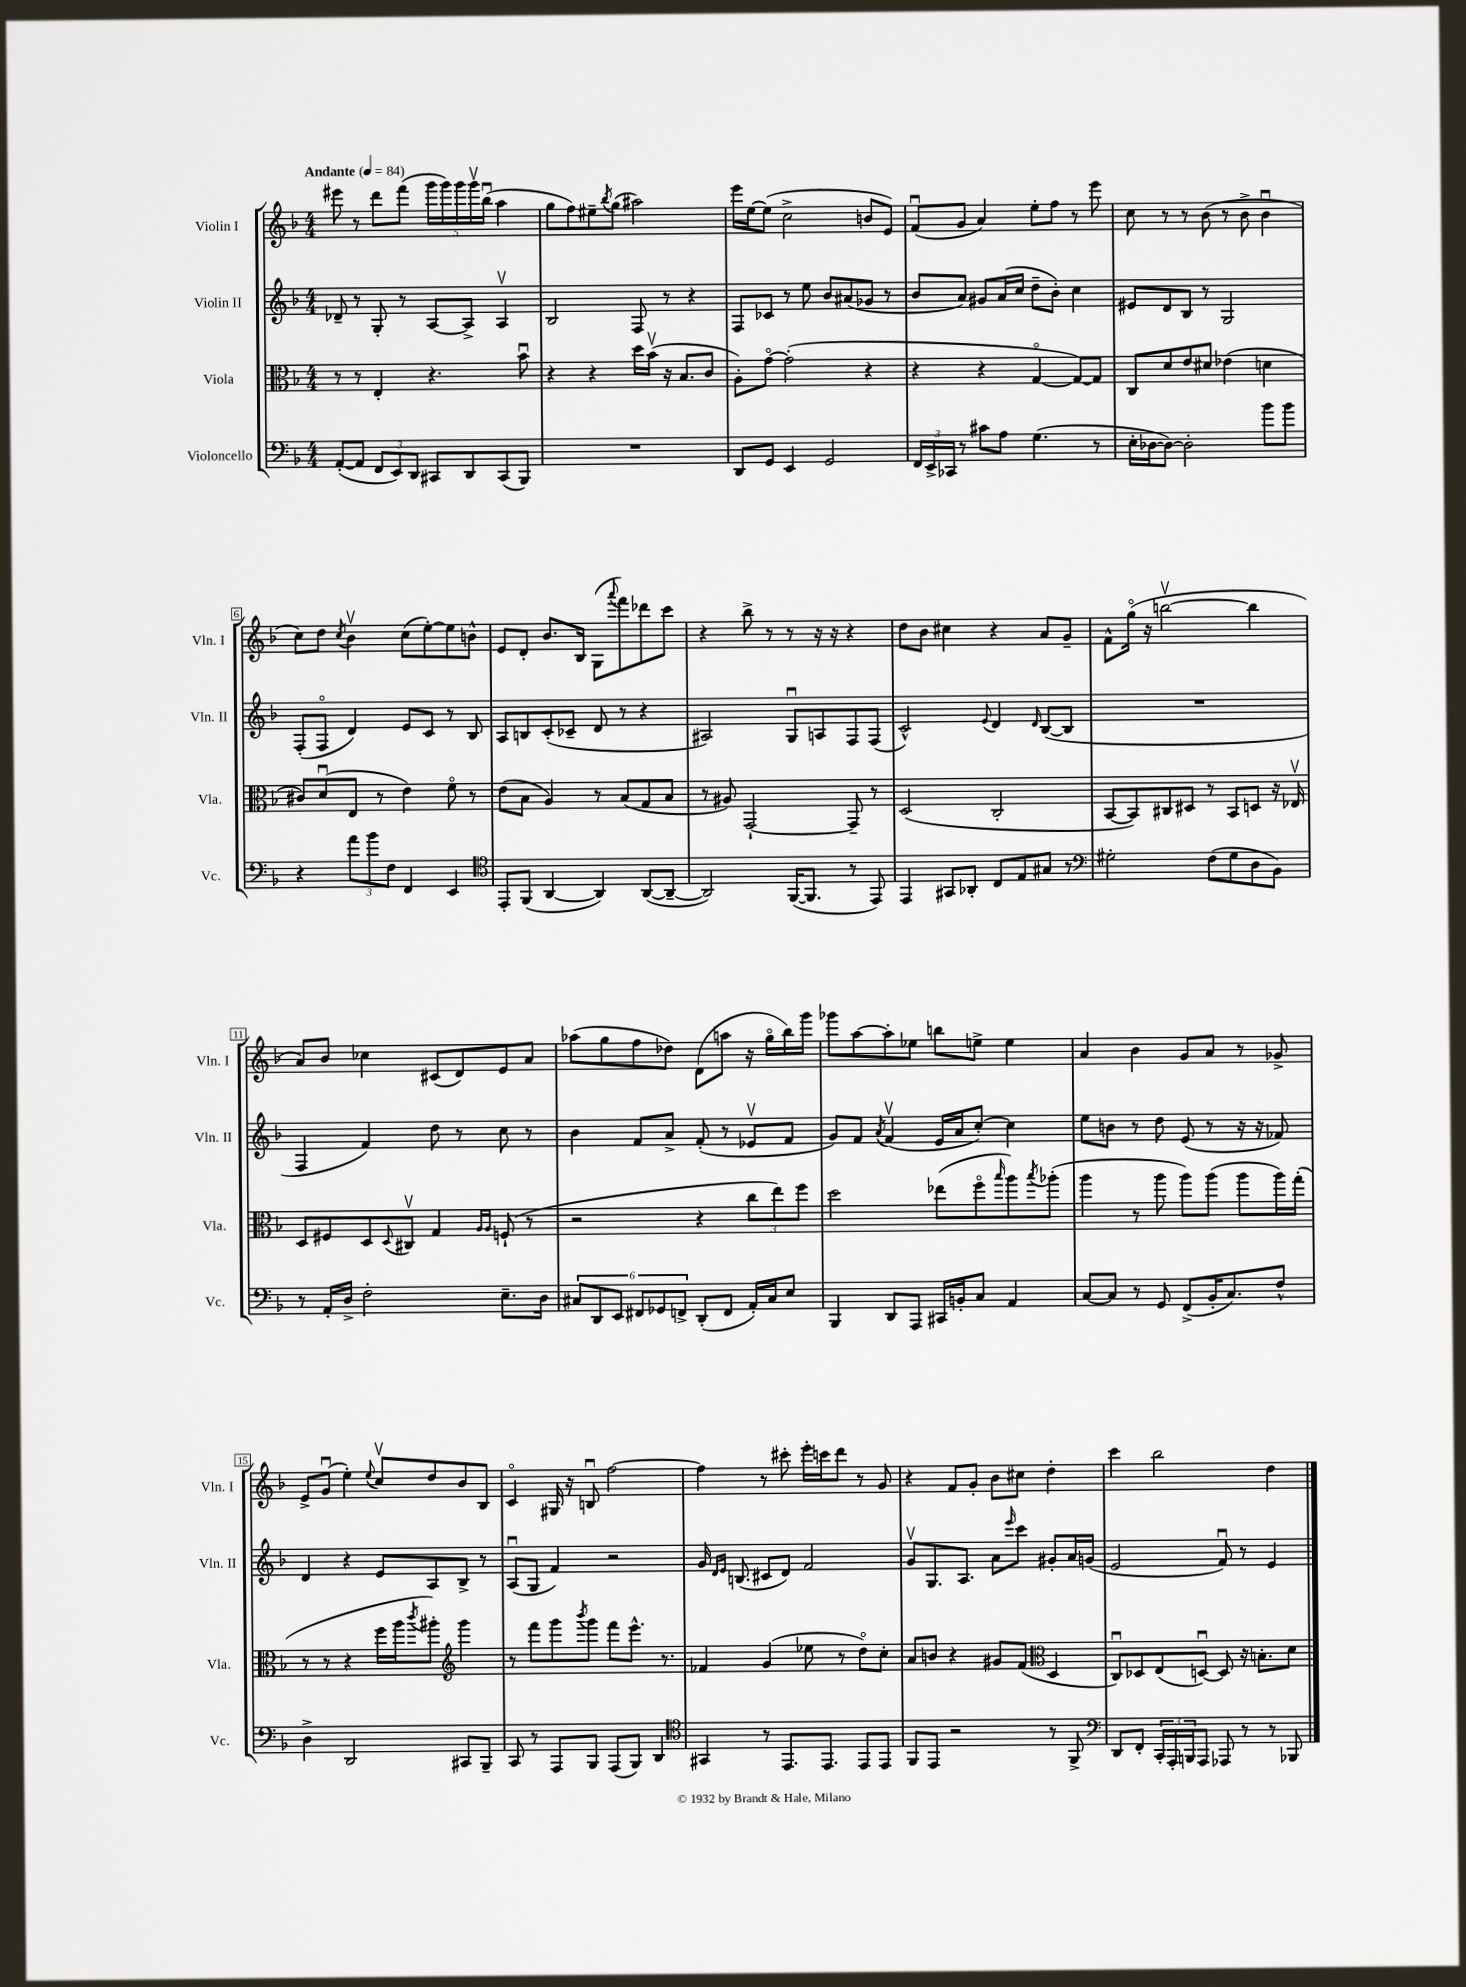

**kern	**kern	**kern	**kern
*part4	*part3	*part2	*part1
*staff4	*staff3	*staff2	*staff1
*I"Violoncello	*I"Viola	*I"Violin II	*I"Violin I
*I'Vc.	*I'Vla.	*I'Vln. II	*I'Vln. I
*clefF4	*clefC3	*clefG2	*clefG2
*k[b-]	*k[b-]	*k[b-]	*k[b-]
*M4/4	*M4/4	*M4/4	*M4/4
*MM84	*MM84	*MM84	*MM84
=1	=1	=1	=1
!	!	!	!LO:TX:a:B:t=Andante
([8AA'/L	8r	8d-X~/	8eee#X\
8AA/J]	8r	8r	8r
12FF/L	4E'/	8G'/	8ddd\L
12EE/)	.	.	.
.	.	8r	(8fff\J
12DD/J	.	.	.
8CC#X/L	4.r	[8A/L	20ggg\LL
.	.	.	20ggg\)
.	.	.	20ggg\
8DD/	.	8A^/J]	.
.	.	.	20gggv\
.	.	.	(20bb-u\JJ
(8CC#/	.	4Av/	4aa\
8BBB-/J)	8b-u\	.	.
=2	=2	=2	=2
1r	4r	2B-/	8gg\L
.	.	.	8ff\)
.	4r	.	8ee#X~\
.	.	.	8qbb-/
.	.	.	(8gg\J
.	16dd\LL	8F/	2aa#X\)
.	(16b-v\JJ	.	.
.	16r	8r	.
.	8.B-/L	.	.
.	.	4r	.
.	8c/J	.	.
=3	=3	=3	=3
8DD/L	8A'\L)	8F/L	16eee\LL
.	.	.	[16ee\J
8GG/J	[8g\J	8c-X/J	(8ee\J]
4EE/	(2g'\]	8r	2cc^\
.	.	8ee\	.
2GG/	.	8b-/L	.
.	.	(8a#X/	.
.	4r	8g-X/J	8bn/L
.	.	8r	8e/J)
=4	=4	=4	=4
24FF/LL	4r	8b-/L	(8fu/L
24EE^/	.	.	.
24CC-X/JJ	.	.	.
8r	.	8a/J)	8g/J
8c#X\L	4r	8g#X/L	4a/)
8A\J	.	(16a/L	.
.	.	16cc/JJ	.
(4.G\	[4G/	8dd~\L	8ee'\L
.	.	8b-'\J)	8ff\J
.	8G/L_)	4cc\	8r
8r	8G/J]	.	8eee\
=5	=5	=5	=5
16E'\LL	8C/L	8e#X/L	8cc\
[16D-X\J	.	.	.
8D-\J_)	8d/	8d/	8r
2D-'\]	8e/	8B-/J	8r
.	8d#X/J	8r	(8b-\
.	(4e-X\	2G/	8r
.	.	.	8b-^\
8b-\L	4dn\	.	4b-u\
8b-\J	.	.	.
!!LO:LB:g=z
=6	=6	=6	=6
4r	8c#X/L)	(8F'/L	8cc\L)
.	(8du/	8F/J	8dd\J
.	.	.	8qcc/
12a\L	8E/J	4d/)	4b-v\
12b-\	.	.	.
.	8r	.	.
12F\J	.	.	.
4FF/	4e\)	8e/L	(8cc\L
.	.	8c/J	[8ee'\)
4EE/	8f\	8r	8ee\]
.	8r	8B-/	8bn^^\J
=7	=7	=7	=7
*clefC4	*	*	*
8EE'/L	(8e\L	8A/L	8e/L
(8FF/J	8B-\J	8Bn/	8d'/J
[4AA/	4A/)	(8c'/	8.b-/L
.	.	8c-X~/J	.
.	.	.	16B-/Jk
4AA/])	8r	8d/	(8G\L
.	.	.	8qqaaa/
.	(8B-/L	8r	8fff\)
([8AA/L	8G/	4r	8ddd-X\
8AA~/J_	8B-/J	.	8ccc\J
=8	=8	=8	=8
2AA/])	8r	2A#X/)	4r
.	8A#X/)	.	.
.	[2GG`/	.	8bb-^\
.	.	.	8r
([16FF/KL	.	8Gu/L	8r
8.FF/J]	.	.	.
.	.	8An/	16r
.	.	.	16r
8r	8GG~/]	8F/	4r
8EE/)	8r	(8F/J	.
=9	=9	=9	=9
4EE/	(2D/	2c^^/)	8dd\L
.	.	.	8b-\J
8GG#X/L	.	.	4cc#X\
8AA-X'/J	.	.	.
.	.	8qqe/	.
8C/L	2C'/	4d/	4r
8E/	.	.	.
.	.	16qqd/	.
8G#X/J	.	([8B-/L	8a/L
8r	.	8B-/J]	8g~/J
=10	=10	=10	=10
*clefF4	*	*	*
2G#X'\	[8BB-/L	1r	8f^^\L
.	8BB-/])	.	(16gg\Jk
.	.	.	16r
.	8C#X/	.	[2bbnv\
.	8D#X/J	.	.
(8F\L	8r	.	.
8G#\	8BB-/L	.	.
8D\	8Dn/J	.	4bb\]
8BB-\J)	16r	.	.
.	16E-Xv/	.	.
!!LO:LB:g=z
=11	=11	=11	=11
8r	8D/L	4F/	8a/L)
16AA'/LL	8F#X/	.	8b-/J
16D^/JJ	.	.	.
2F'\	8D/	4f/)	4cc-X\
.	8qqD/	.	.
.	8C#Xv/J	.	.
.	4G/	8dd\	(8c#X/L
.	.	8r	8d/)
.	16qqA/LL	.	.
.	16qqA/JJ	.	.
8.E~\L	(8Fn`/	8cc\	8e/
.	8r	8r	8a/J
16D\Jk	.	.	.
=12	=12	=12	=12
12C#X/L	2r	4b-\	(8aa-X\L
12DD/	.	.	.
.	.	.	8gg\
12EE/J	.	.	.
12FF#X/L	.	8f/L	8ff\
12GG-X/	.	.	.
.	.	8a^/J	8dd-X\J)
12FFn^/J	.	.	.
(8DD'/L	4r	(8f'/	(8d\L
8FF/J	.	8r	8aan\J
16AA'/LL)	12cc\L	8e-Xv/L	16r
16C#/J	.	.	16gg\LL
.	12ee\)	.	.
8E/J	.	8f/J	16bb-\)
.	12ff\J	.	.
.	.	.	16ggg\JJ
=13	=13	=13	=13
4BBB-/	2dd\	8g/L)	8ggg-X\L
.	.	8f/J	[8aa\
.	.	8qa/	.
8DD/L	.	(4fv/	8aa'\]
8AAA/J	.	.	8ee-X\J
16CC#X/LL	(8ee-X\L	16e/LL	8bbn\L
16BBn'/J	.	16a/J	.
8C/J	8ff\	[8cc'/J)	8een^\J
.	16qqbb-/	.	.
4AA/	8aa\)	4cc\]	4ee\
.	8qbb-/	.	.
.	(8aa-X'\J	.	.
=14	=14	=14	=14
[8C/L	4aa\	8ee\L	4a/
8C/J]	.	8bn\J	.
8r	8r	8r	4b-\
8GG/	8aa\	8dd\	.
(8FF^/L	8aa\L)	(8e/	8g/L
16BB-'/K	(8aa\J	8r	8a/J
8.C/)	.	.	.
.	8aa\L	16r	8r
.	.	16r	.
8F^^/J	16aa\L)	8f-X/)	8g-X^/
.	(16gg'\JJ	.	.
!!LO:LB:g=z
=15	=15	=15	=15
4D^\	8r	4d/	8e^/L
.	8r	.	(8gu/J
2DD/	4r	4r	4ee'\)
.	.	.	8qqee/
.	16ff\LL	8e/L	8ccv/L
.	16aa\J	.	.
.	8qccc/	.	.
.	8aa#X'\J)	8A/	8dd/
*	*clefG2	*	*
8CC#X/L	4ggg\	8B-^/J	8b-/
8BBB-~/J	.	8r	8B-/J
=16	=16	=16	=16
8CC/	8r	(8Au/L	4c/
8r	8fff\L	8G/J	.
8AAA/L	8ggg\	4f/)	16G#X/
.	.	.	16r
.	8qbbb-/	.	.
8BBB-/J	8ggg\J	.	8Bnu/
(8AAA/L	8fff\L	2r	[2ff\
8BBB-/J)	8.eee^^\J	.	.
4DD/	.	.	.
.	8.r	.	.
=17	=17	=17	=17
*clefC4	*	*	*
4GG#X/	4f-X/	16g/	4ff\]
.	.	16qqd/LL	.
.	.	16qqe/JJ	.
.	.	(8.Bn/	.
8r	(4g/	8c#X/L	8r
8.EE/L	.	8d/J)	8ccc#X'\
.	8ee-X\	2f/	16eee'\LL
8.EE/J	.	.	16cccn\J
.	8r	.	8ddd\J
8EE/L	8dd\L)	.	8r
8EE/J	8cc'\J	.	8g/
=18	=18	=18	=18
8FF/L	8a/L	8gv/L	4r
8EE/J	8bn/J	8.G/	.
2r	4r	.	8f/L
.	.	8.A/J	.
.	.	.	8g'/J
.	8g#X/L	8a\L	8b-\L
.	.	16qqeee/	.
.	(8f/J	8ccc\J	8cc#X\J
*	*clefC3	*	*
8r	4D/	8g#X'/L	4dd'\
8FF^/	.	16a/L	.
.	.	(16gn/JJ	.
=19	=19	=19	=19
*clefF4	*	*	*
8DD/L	8Cu/L)	2e/	4ccc\
8FF'/J	8D-X/	.	.
24CC'/LL	(8E/	.	2bb-\
24AAA'/	.	.	.
24BBBn/J	.	.	.
8AAA/J	[8Dnu/J)	.	.
8AAA-X/	8D/]	8fu/)	.
8r	16r	8r	.
.	8.Bn'\L	.	.
8r	.	4e/	4dd\
8BBB-X/	8d\J	.	.
==	==	==	==
*-	*-	*-	*-
